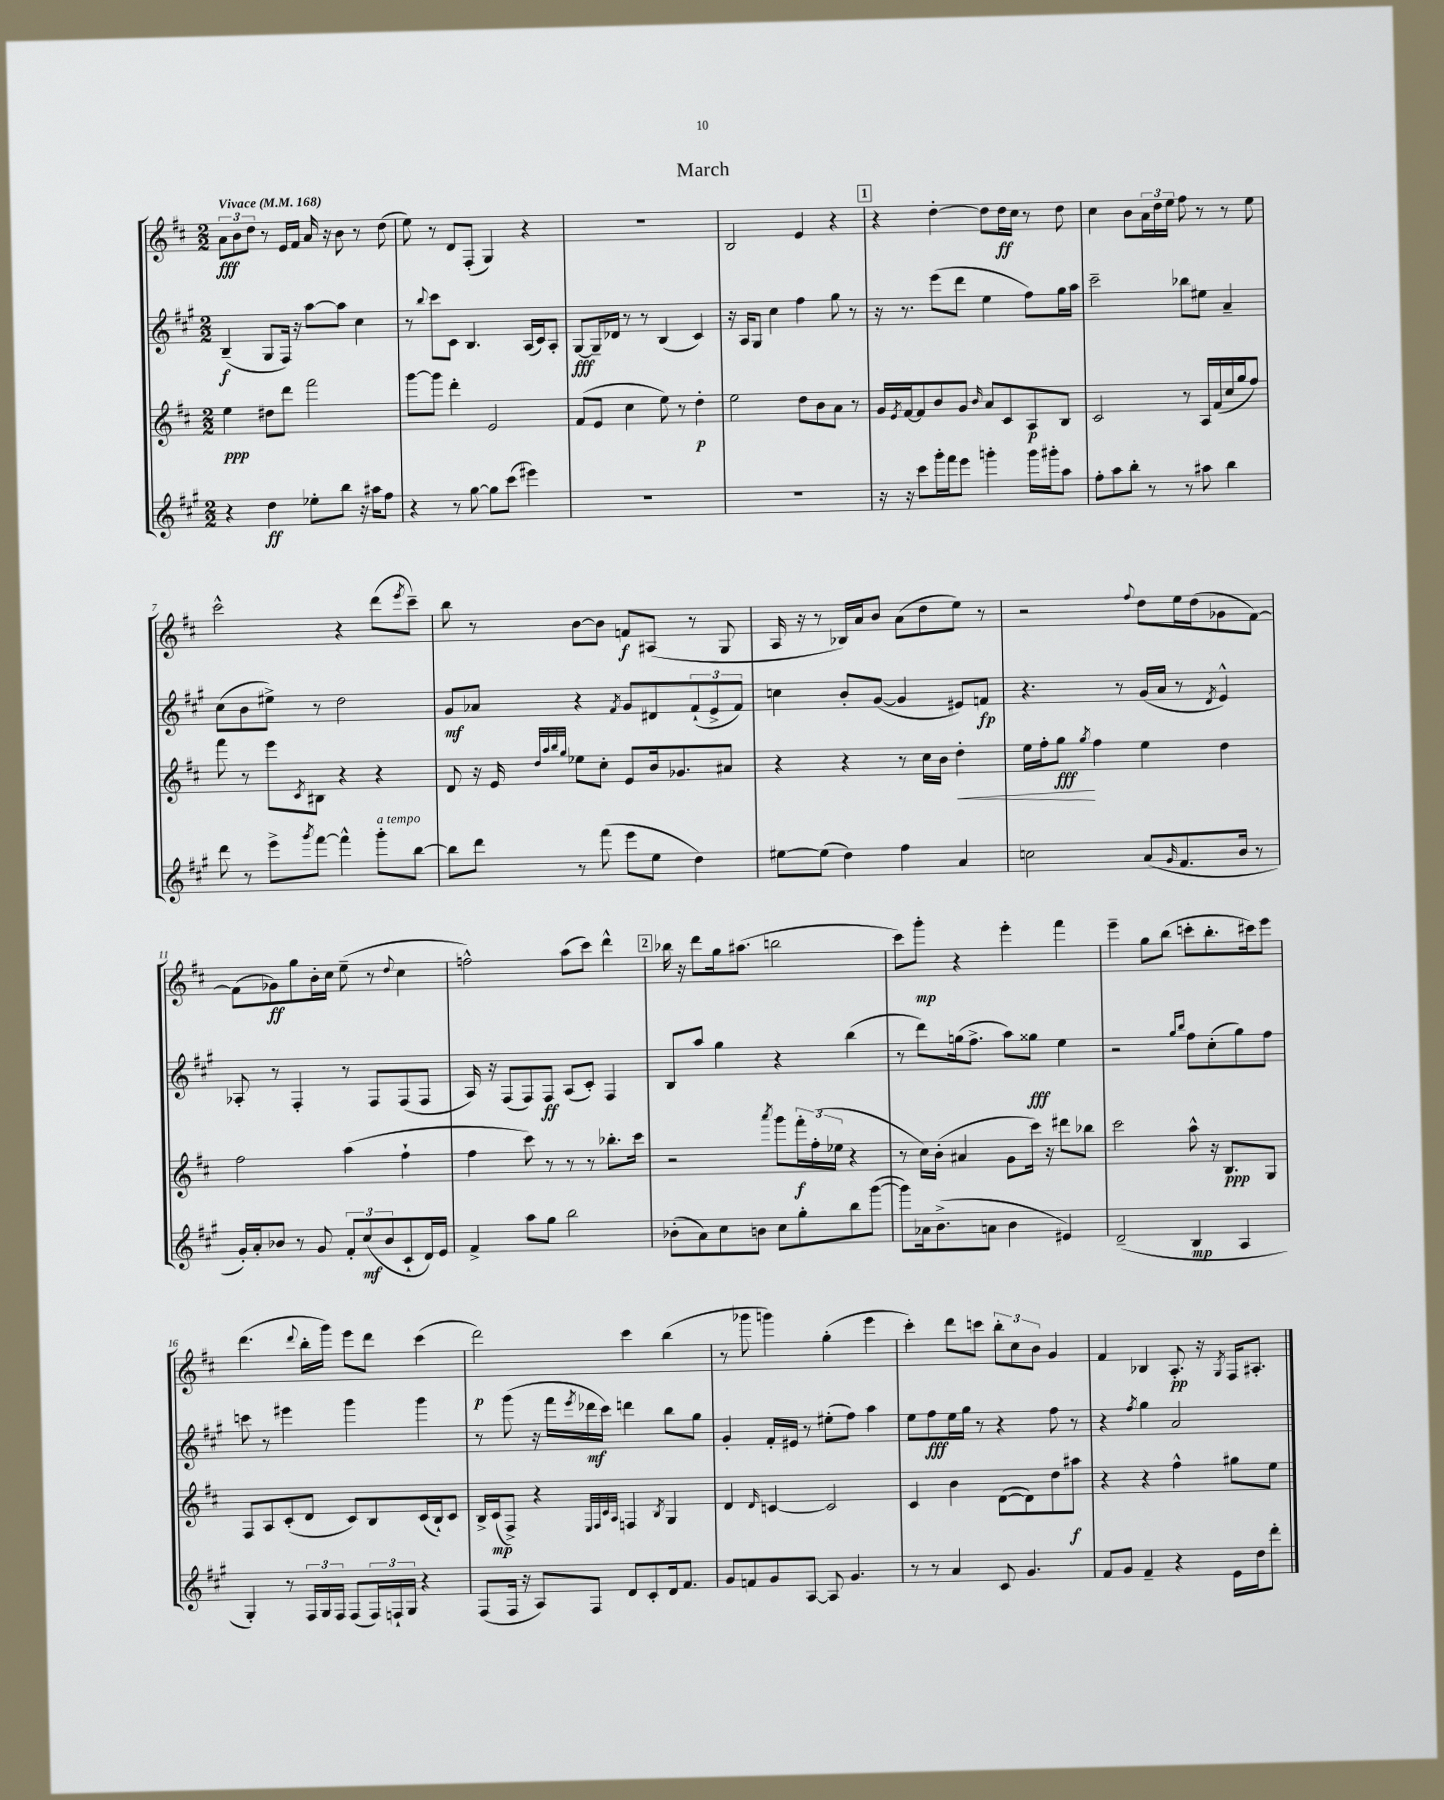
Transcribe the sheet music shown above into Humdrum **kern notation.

**kern	**dynam	**kern	**dynam	**kern	**dynam	**kern	**dynam
*part4	*part4	*part3	*part3	*part2	*part2	*part1	*part1
*staff4	*staff4	*staff3	*staff3	*staff2	*staff2	*staff1	*staff1
*clefG2	*	*clefG2	*	*clefG2	*	*clefG2	*
*k[f#c#g#]	*	*k[f#c#]	*	*k[f#c#g#]	*	*k[f#c#]	*
*M2/2	*	*M2/2	*	*M2/2	*	*M2/2	*
*MM168	*	*MM168	*	*MM168	*	*MM168	*
=1	=1	=1	=1	=1	=1	=1	=1
!	!	!	!	!	!	!LO:TX:a:B:t=Vivace	!
4r	.	4ee\	ppp	(4B~/	f	12a\L	fff
.	.	.	.	.	.	12b\	.
.	.	.	.	.	.	12dd\J	.
4dd\	ff	8dd#X\L	.	8G#/L	.	8r	.
.	.	8ddd\J	.	16F#/Jk)	.	16e/LL	.
.	.	.	.	16r	.	16f#/JJ	.
8ee-X'\L	.	2fff#\	.	[8aa\L	.	16a/	.
.	.	.	.	.	.	16r	.
8bb\J	.	.	.	8aa\J]	.	8b\	.
16r	.	.	.	4cc#\	.	8r	.
16aa#X\KL	.	.	.	.	.	.	.
8ff#\J	.	.	.	.	.	(8dd\	.
=2	=2	=2	=2	=2	=2	=2	=2
4r	.	[8ggg\L	.	8r	.	8ee\)	.
.	.	.	.	8qqbb/	.	.	.
.	.	8ggg\J]	.	8ccc#\L	.	8r	.
8r	.	4ddd'\	.	8c#\J	.	8d/L	.
[8gg#\	.	.	.	4.B/	.	(8F#'/J	.
8gg#\L]	.	2e/	.	.	.	4G/)	.
(8ccc#\J	.	.	.	.	.	.	.
4eee#X\)	.	.	.	(16A/LL	.	4r	.
.	.	.	.	16c#/J)	.	.	.
.	.	.	.	8A'/J	.	.	.
=3	=3	=3	=3	=3	=3	=3	=3
1r	.	(8f#/L	.	[8G#/L	fff	1r	.
.	.	8e/J	.	16G#~/L]	.	.	.
.	.	.	.	16d-X/JJ	.	.	.
.	.	4cc#\	.	8r	.	.	.
.	.	.	.	8r	.	.	.
.	.	8ee\)	.	(4B/	.	.	.
.	.	8r	.	.	.	.	.
.	.	4dd'\	p	4c#/)	.	.	.
=4	=4	=4	=4	=4	=4	=4	=4
1r	.	2ee\	.	16r	.	2B/	.
.	.	.	.	16A/KL	.	.	.
.	.	.	.	8G#/J	.	.	.
.	.	.	.	4cc#\	.	.	.
.	.	8dd\L	.	4ff#\	.	4e/	.
.	.	8b\	.	.	.	.	.
.	.	8a\J	.	8gg#\	.	4r	.
.	.	8r	.	8r	.	.	.
!!LO:REH:place=s1:t=1
=5	=5	=5	=5	=5	=5	=5	=5
16r	.	16g/LL	.	16r	.	4r	.
.	.	8qe/	.	.	.	.	.
16r	.	[16f#/J	.	8.r	.	.	.
8ccc#\L	.	8f#/]	.	.	.	.	.
16ggg#'\L	.	8b/	.	(8eee\L	.	[4dd'\	.
16fff#\J	.	.	.	.	.	.	.
8eee\J	.	8g/J	.	8ddd\J	.	.	.
.	.	16qqb/	.	.	.	.	.
4gggn'\	.	8a/L	.	4ee\	.	8dd\L]	.
.	.	8c#/	.	.	.	16dd\L	ff
.	.	.	.	.	.	16cc#\JJ	.
16ggg\LL	.	8A/	p	8ff#\L)	.	8r	.
16ggg#X'\J	.	.	.	.	.	.	.
8aa\J	.	8B/J	.	16gg#\L	.	8dd\	.
.	.	.	.	16aa\JJ	.	.	.
=6	=6	=6	=6	=6	=6	=6	=6
8ff#'\L	.	2c#/	.	2ccc#~\	.	4cc#\	.
8aa\	.	.	.	.	.	.	.
8bb'\J	.	.	.	.	.	8b\L	.
8r	.	.	.	.	.	24a\L	.
.	.	.	.	.	.	24dd\	.
.	.	.	.	.	.	24ee\JJ	.
8r	.	8r	.	8bb-X\L	.	8ff#\	.
8aa#X\	.	16A/LL	.	8ee#X\J	.	8r	.
.	.	(16f#/	.	.	.	.	.
4bb\	.	16cc#/	.	4a~/	.	8r	.
.	.	16gg/J	.	.	.	.	.
.	.	8ff#/J)	.	.	.	8ee\	.
!!LO:LB:g=z
=7	=7	=7	=7	=7	=7	=7	=7
8ddd\	.	8fff#\	.	(8cc#\L	.	2ccc#^^\	.
8r	.	8r	.	8b\	.	.	.
8eee^\L	.	8eee\L	.	8ee#X^\J)	.	.	.
8qggg#/	.	8qc#/	.	.	.	.	.
[8fff#\J	.	8B#X\J	.	8r	.	.	.
4fff#^^\]	.	4r	.	2dd\	.	4r	.
!LO:TX:a:i:t=a tempo	!	!	!	!	!	!	!
8ggg#'\L	.	4r	.	.	.	(8ddd\L	.
.	.	.	.	.	.	8qeee/	.
[8bb\J	.	.	.	.	.	8ccc#~\J)	.
=8	=8	=8	=8	=8	=8	=8	=8
8bb\L]	.	8d/	.	8g#/L	mf	8bb\	.
8ddd\J	.	16r	.	8a-X/J	.	8r	.
.	.	16e/	.	.	.	.	.
.	.	32qqdd/LLL	.	.	.	.	.
.	.	32qqaa/	.	.	.	.	.
.	.	32qqbb/	.	.	.	.	.
.	.	32qqgg/JJJ	.	.	.	.	.
8r	.	8ee-X\L	.	4r	.	[8b\L	.
(8fff#\	.	8cc#'\J	.	.	.	8b\J]	.
.	.	.	.	8qf#/	.	.	.
8eee\L	.	8e/L	.	8g#/L	.	8fn/L	f
8ee\J	.	16b/k	.	8d#X/	.	(8A#X/J	.
.	.	8.g-X/	.	.	.	.	.
4dd\)	.	.	.	(12f#`/	.	8r	.
.	.	.	.	12e^/	.	.	.
.	.	8a#X/J	.	.	.	8G/	.
.	.	.	.	12f#/J)	.	.	.
=9	=9	=9	=9	=9	=9	=9	=9
[8ee#X\L	.	4r	.	4ccn\	.	16A/	.
.	.	.	.	.	.	16r	.
(8ee#\J]	.	.	.	.	.	8r	.
4dd\)	.	4r	.	8b'/L	.	16B-X/LL)	.
.	.	.	.	.	.	16a/J	.
.	.	.	.	([8g#/J	.	8b/J	.
4ff#\	.	8r	.	4g#/]	.	(8a\L	.
.	.	16cc#\LL	.	.	.	8dd\	.
.	.	16b\JJ	.	.	.	.	.
!	!	!	!LO:HP:b	!	!	!	!
4a/	.	4dd'\	<	8e#X/L)	.	8ee\J)	.
.	.	.	.	8fn/J	fp	8r	.
=10	=10	=10	=10	=10	=10	=10	=10
2ccn\	.	16ee\LL	.	4.r	.	2r	.
.	.	16ff#'\J	.	.	.	.	.
.	.	8gg\J	fff	.	.	.	.
.	.	8qgg/	.	.	.	.	.
.	.	4ff#\	[	.	.	.	.
.	.	.	.	8r	.	.	.
.	.	.	.	.	.	8qqff#/	.
(8a/L	.	4ee\	.	(16g#/LL	.	8dd\L	.
.	.	.	.	16a/JJ	.	.	.
16qqg#/	.	.	.	.	.	.	.
8.f#/	.	.	.	8r	.	16ee\L	.
.	.	.	.	.	.	(16dd\J	.
.	.	.	.	8qd/	.	.	.
.	.	4dd\	.	4e^^/)	.	8g-X\	.
16b/Jk	.	.	.	.	.	.	.
8r	.	.	.	.	.	[8f#\J)	.
!!LO:LB:g=z
=11	=11	=11	=11	=11	=11	=11	=11
16g#'/LL)	.	2ff#\	.	8A-X'/	.	(8f#\L]	.
16a'/J	.	.	.	.	.	.	.
8b-X/J	.	.	.	8r	.	8g-X\)	ff
8r	.	.	.	4F#'/	.	8gg\	.
8g#/	.	.	.	.	.	16b'\L	.
.	.	.	.	.	.	16cc#\JJ	.
12f#'/L	.	(4aa\	.	8r	.	(8ee~\	.
(12cc#/	mf	.	.	.	.	.	.
.	.	.	.	8F#/L	.	8r	.
12b-/	.	.	.	.	.	.	.
.	.	.	.	.	.	8qqdd/	.
8c#`/	.	4ff#`\	.	(8F#/	.	4cc#\	.
16d/L)	.	.	.	8F#/J	.	.	.
16e/JJ	.	.	.	.	.	.	.
=12	=12	=12	=12	=12	=12	=12	=12
4f#^/	.	4ff#\	.	16A/)	.	2ffn^^\)	.
.	.	.	.	16r	.	.	.
.	.	.	.	(8F#/L	.	.	.
8aa\L	.	8ccc#\)	.	8F#/)	.	.	.
8gg#\J	.	8r	.	8F#/J	ff	.	.
2bb\	.	8r	.	(8A/L	.	(8aa\L	.
.	.	8r	.	8c#'/J)	.	8ccc#\J)	.
.	.	8.bb-X'\L	.	4F#/	.	4ddd^^\	.
.	.	16ccc#\Jk	.	.	.	.	.
!!LO:REH:place=s1:t=2
=13	=13	=13	=13	=13	=13	=13	=13
(8b-X'\L	.	2r	.	8B/L	.	16bb-X\	.
.	.	.	.	.	.	16r	.
8a\)	.	.	.	8aa/J	.	8ddd\L	.
8cc#\	.	.	.	4gg#\	.	16gg\k	.
.	.	.	.	.	.	(8.aa#X\J	.
8bn\J	.	.	.	.	.	.	.
.	.	8qaaa/	.	.	.	.	.
8cc#\L	.	8ggg\L	.	4r	.	2bbn\	.
8gg#'\	.	24fff#'\L	f	.	.	.	.
.	.	(24ff#'\	.	.	.	.	.
.	.	24ee-X\JJ	.	.	.	.	.
8bb\	.	4r	.	(4bb\	.	.	.
([8ggg#\J	.	.	.	.	.	.	.
=14	=14	=14	=14	=14	=14	=14	=14
8ggg#\L])	.	8r	.	8r	.	8ccc#\L)	.
16a-X\k	.	16cc#\LL)	.	8ddd\L)	.	8ggg'\J	mp
(8.b^\	.	(16b'\JJ	.	.	.	.	.
.	.	4a#X/	.	(16ggn\k	.	4r	.
.	.	.	.	8.ff#^\J	.	.	.
8an\J	.	.	.	.	.	.	.
4b\	.	8g\L	.	8aa\L)	.	4eee'\	.
.	.	16ccc#\Jk)	.	8gg##X\J	fff	.	.
.	.	16r	.	.	.	.	.
4e#X/)	.	8ddd#X\L	.	4ee\	.	4fff#\	.
.	.	8bb-X\J	.	.	.	.	.
=15	=15	=15	=15	=15	=15	=15	=15
(2d~/	.	2ccc#\	.	2r	.	4eee~\	.
.	.	.	.	.	.	8gg\L	.
.	.	.	.	.	.	(8bb\J	.
.	.	.	.	16qqgg#/LL	.	.	.
.	.	.	.	16qqbb/JJ	.	.	.
4B/	mp	8aa^^\	.	8ff#\L	.	8cccn'\L	.
.	.	16r	.	(8cc#'\	.	8.bb'\	.
.	.	8.B/L	ppp	.	.	.	.
4A/	.	.	.	8gg#\)	.	.	.
.	.	.	.	.	.	16ccc#X\k)	.
.	.	8G/J	.	8ff#\J	.	8eee\J	.
!!LO:LB:g=z
=16	=16	=16	=16	=16	=16	=16	=16
4G#'/)	.	8F#/L	.	8cccn\	.	(4.ddd\	.
.	.	8A/	.	8r	.	.	.
8r	.	(8c#'/	.	4eee#X\	.	.	.
.	.	.	.	.	.	8qqddd/	.
24F#/LL	.	8d/J	.	.	.	16bb'\LL	.
24G#/	.	.	.	.	.	.	.
.	.	.	.	.	.	16ggg\JJ)	.
24F#/JJ	.	.	.	.	.	.	.
(8F#/L	.	8c#/L)	.	4ggg#\	.	8eee\L	.
24F#/L)	.	8B/	.	.	.	8ddd\J	.
24Fn`/	.	.	.	.	.	.	.
24G#/JJ	.	.	.	.	.	.	.
4r	.	(16c#/L	.	4ggg#\	.	(4ccc#\	.
.	.	16B`/J)	.	.	.	.	.
.	.	8c#/J	.	.	.	.	.
=17	=17	=17	=17	=17	=17	=17	=17
(8F#/L	.	16B^/LL	.	8r	.	2ddd\)	p
.	.	(16c#/J	mp	.	.	.	.
16F#/Jk	.	8F#^/J)	.	(8ggg#\	.	.	.
16r	.	.	.	.	.	.	.
8A/L)	.	4r	.	16r	.	.	.
.	.	.	.	16fff#\LL	.	.	.
.	.	.	.	8qeee/	.	.	.
8F#/J	.	.	.	16ddd-X\	mf	.	.
.	.	.	.	16ccc#\JJ)	.	.	.
.	.	32qqE/LLL	.	.	.	.	.
.	.	32qqF#/	.	.	.	.	.
.	.	32qqc#/	.	.	.	.	.
.	.	32qqA/JJJ	.	.	.	.	.
8d/L	.	4Fn/	.	4dddn\	.	4ccc#\	.
8c#'/	.	.	.	.	.	.	.
.	.	8qB/	.	.	.	.	.
16d/k	.	4G/	.	8bb\L	.	(4bb\	.
8.f#/J	.	.	.	.	.	.	.
.	.	.	.	8gg#\J	.	.	.
=18	=18	=18	=18	=18	=18	=18	=18
8g#/L	.	4d/	.	4g#'/	.	8r	.
8fn/	.	.	.	.	.	8ggg-X\	.
.	.	16qqd/	.	.	.	.	.
8g#/	.	[4cn/	.	16f#'/LL	.	4gggn\)	.
.	.	.	.	16e#X/JJ	.	.	.
[8A/J	.	.	.	8r	.	.	.
8A/]	.	2c/]	.	(8ee#X'\L	.	(4gg'\	.
4.g#/	.	.	.	8ff#\J)	.	.	.
.	.	.	.	4aa\	.	4eee\	.
=19	=19	=19	=19	=19	=19	=19	=19
8r	.	4c#/	.	8ee\L	.	4ccc#'\)	.
8r	.	.	.	8ff#\	fff	.	.
4a/	.	4b\	.	16ee\L	.	8ddd\L	.
.	.	.	.	16gg#\JJ	.	.	.
.	.	.	.	8r	.	8cccn\J	.
8c#/	.	([8d\L	.	4r	.	12bb'\L	.
.	.	.	.	.	.	12cc#\	.
4.g#/	.	8d\])	.	.	.	.	.
.	.	.	.	.	.	12b\J	.
.	.	8dd\	.	8ff#\	.	4g/	.
.	.	8aa#X\J	f	8r	.	.	.
=20	=20	=20	=20	=20	=20	=20	=20
8f#/L	.	4r	.	4r	.	4f#/	.
8g#/J	.	.	.	.	.	.	.
.	.	.	.	8qff#/	.	.	.
4f#~/	.	4r	.	4gg#\	.	4B-X/	.
4r	.	4ff#^^\	.	2a/	.	8.A'/	pp
.	.	.	.	.	.	16r	.
.	.	.	.	.	.	8qG/	.
16e\LL	.	8gg#X\L	.	.	.	16F#/KL	.
16dd\J	.	.	.	.	.	8.A#X'/J	.
8ddd'\J	.	8ee\J	.	.	.	.	.
==	==	==	==	==	==	==	==
*-	*-	*-	*-	*-	*-	*-	*-
